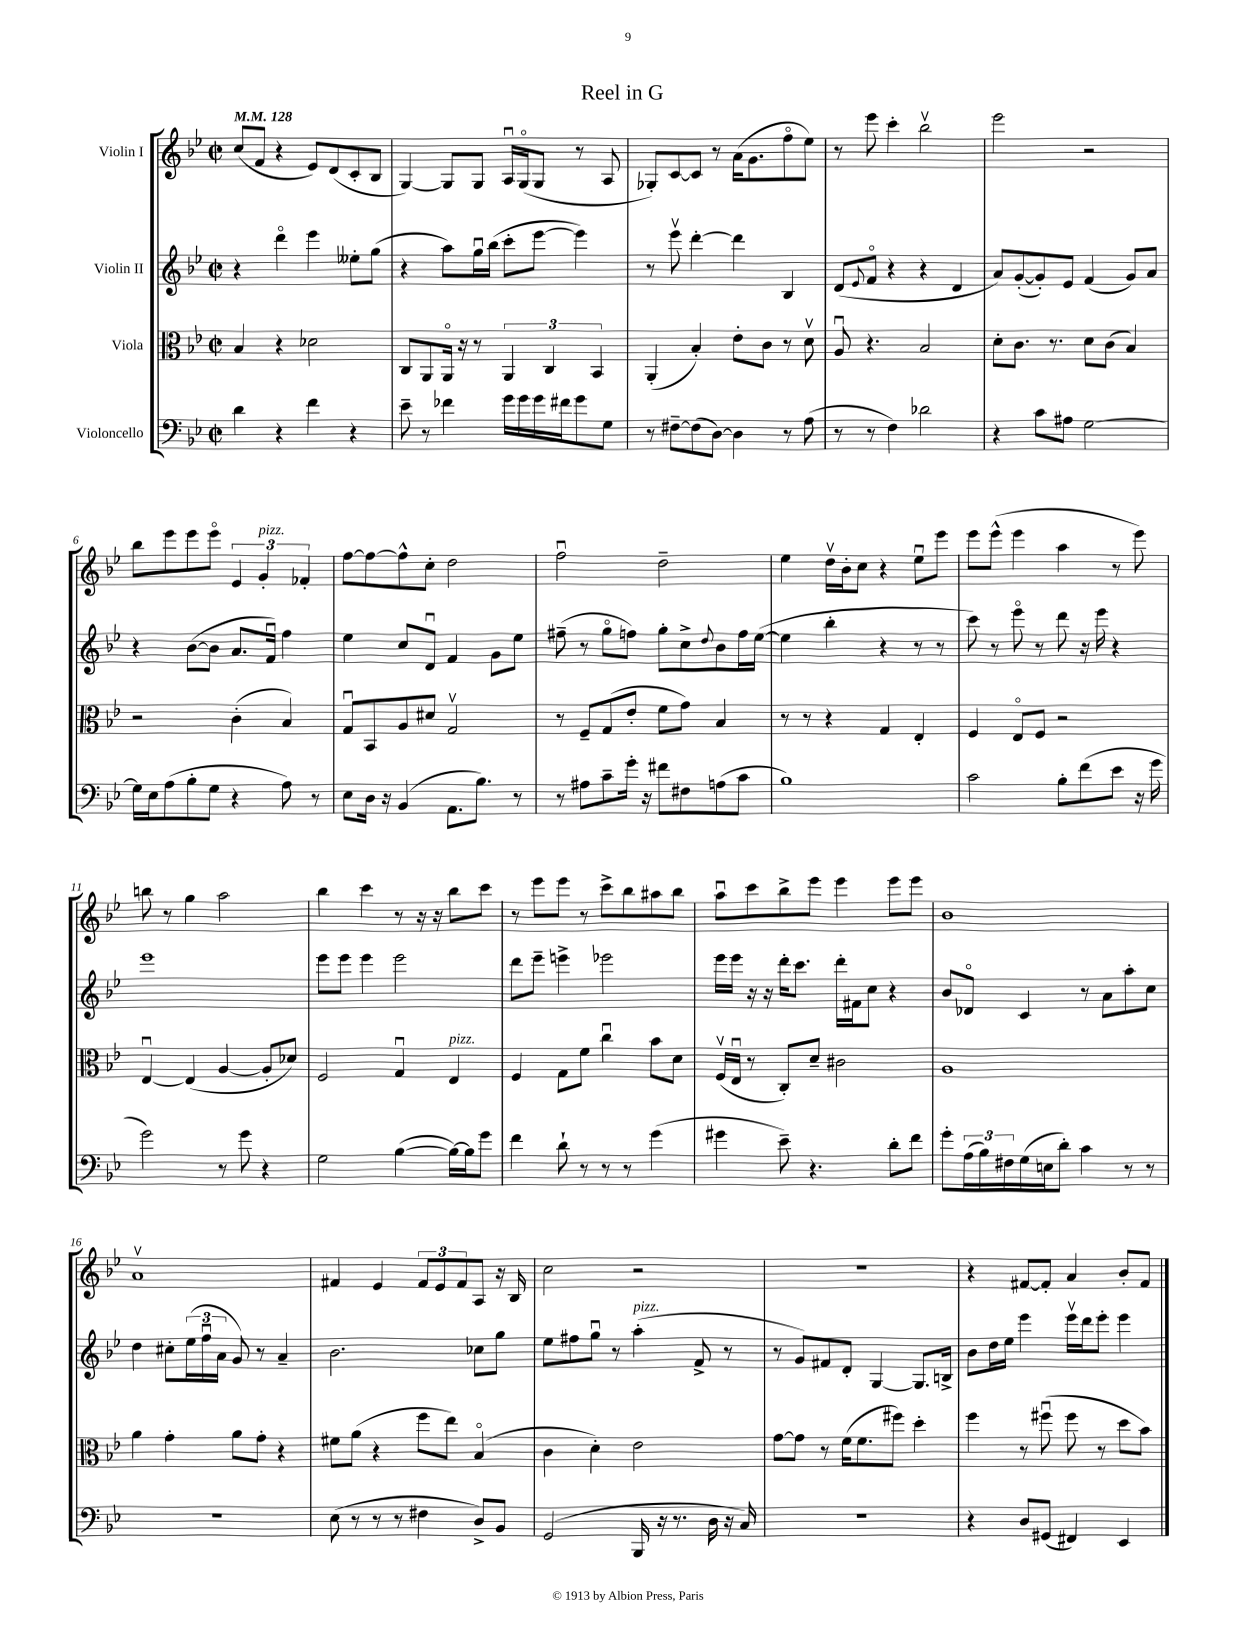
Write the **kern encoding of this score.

**kern	**kern	**kern	**kern
*part4	*part3	*part2	*part1
*staff4	*staff3	*staff2	*staff1
*I"Violoncello	*I"Viola	*I"Violin II	*I"Violin I
*clefF4	*clefC3	*clefG2	*clefG2
*k[b-e-]	*k[b-e-]	*k[b-e-]	*k[b-e-]
*M2/2	*M2/2	*M2/2	*M2/2
*met(c|)	*met(c|)	*met(c|)	*met(c|)
*MM128	*MM128	*MM128	*MM128
=1	=1	=1	=1
4d\	4B-/	4r	(8cc/L
.	.	.	8f/J
4r	4r	4ddd\	4r
4f\	2d-X\	4eee-\	8e-/L)
.	.	.	(8d/
4r	.	8ee--X'\L	8c'/
.	.	(8gg\J	8B-/J
=2	=2	=2	=2
8e-~\	8C/L	4r	[4G/)
8r	8AA/	.	.
4f-X\	16AA/Jk	8aa\L)	8G/L]
.	16r	.	.
.	8r	16ggu\L	8G/J
.	.	(16bb-\JJ	.
16g\LL	6AA/	8ccc'\L	16Au/LL
16g\	.	.	(16G/J
16g\	.	[8eee-\J	8G/J
.	6C/	.	.
16f#X\J	.	.	.
8g\	.	4eee-\])	8r
.	6BB-/	.	.
8G\J	.	.	8A/
=3	=3	=3	=3
8r	(4AA'/	8r	8G-X'/L)
[8F#X~\L	.	8eee-v\	[8c/
(8F#\]	4B-'/)	[4ddd'\	8c/J]
[8D\J)	.	.	8r
4D\]	8e-'\L	4ddd\]	(16a\KL
.	.	.	8.g\
.	8c\J	.	.
8r	8r	4B-/	8ff\
(8A\	8dv\	.	8ee-\J)
=4	=4	=4	=4
8r	8Au/	(8d/L	8r
.	.	8qqe-/	.
8r	4.r	8f/J	8eee-\
4F\)	.	4r	4ccc'\
2d-X\	2B-/	4r	2bb-v\
.	.	4d/	.
=5	=5	=5	=5
4r	8d'\L	8a/L)	2eee-\
.	8.c\J	([8g'/	.
8c\L	.	8g'/])	.
.	8.r	.	.
8A#X\J	.	8e-/J	.
[2G\	8d\L	(4f/	2r
.	(8c\J	.	.
.	4B-/)	8g/L)	.
.	.	8a/J	.
!!LO:LB:g=z
=6	=6	=6	=6
16G\LL]	2r	4r	8bb-\L
16E-\J	.	.	.
(8A\	.	.	8eee-\
8B-'\	.	([8b-\L	8eee-\
8G\J	.	8b-\J]	8eee-\J
4r	(4c'\	8.a/L	6e-/
!	!	!	!LO:TX:a:i:t=pizz.
.	.	.	6g'/
.	.	16fu/Jk)	.
8A\)	4B-/)	4ff\	.
.	.	.	6f-X'/
8r	.	.	.
=7	=7	=7	=7
8E-\L	8Gu/L	4ee-\	[8ff\L
16D\Jk	8BB-/	.	8ff\_
16r	.	.	.
(4BB-/	8A/	8cc/L	8ff^^\]
.	8d#X/J	8du/J	8cc'\J
8.AA\L	2Gv/	4f/	2dd\
8.B-\J)	.	.	.
.	.	8g\L	.
8r	.	8ee-\J	.
=8	=8	=8	=8
8r	8r	(8ff#X~\	2ffu\
8A#X\L	8F~/L	8r	.
8c~\	(8G/	8gg\L	.
16g'\Jk	8e-'/J	8ffn\J)	.
16r	.	.	.
8f#X\L	8f\L	8gg'\L	2dd~\
8F#X\	8g\J)	8cc^\	.
.	.	8qqdd/	.
(8An\	4B-/	8b-\	.
8c\J	.	16ff\L	.
.	.	([16ee-\JJ	.
=9	=9	=9	=9
1B-)	8r	4ee-\]	4ee-\
.	8r	.	.
.	4r	4bb-'\	16ddv\LL
.	.	.	16b-'\J
.	.	.	8cc\J
.	4G/	4r	4r
.	4E-'/	8r	8ee-u\L
.	.	8r	8eee-\J
=10	=10	=10	=10
2c\	4F/	8ccc\)	8eee-\L
.	.	8r	(8eee-^^\J
.	8E-/L	8eee-\	4eee-\
.	8F/J	8r	.
8B-'\L	2r	8ddd\	4aa\
(8f\	.	16r	.
.	.	16eee-\	.
8e-\J	.	4r	8r
16r	.	.	8eee-\)
16g\	.	.	.
!!LO:LB:g=z
=11	=11	=11	=11
2g\)	[4E-u/	1eee-	8bbn\
.	.	.	8r
.	(4E-/]	.	4gg\
8r	[4A/	.	2aa\
8g\	.	.	.
4r	8A'/L]	.	.
.	8d-X/J)	.	.
=12	=12	=12	=12
2G\	2F/	8eee-\L	4bb-\
.	.	8eee-\J	.
.	.	4eee-\	4ccc\
([4B-\	4Gu/	2eee-\	8r
.	.	.	16r
.	.	.	16r
!	!LO:TX:a:i:t=pizz.	!	!
16B-\LL_)	4E-/	.	8bb-\L
16B-\J]	.	.	.
8g\J	.	.	8ccc\J
=13	=13	=13	=13
4f\	4F/	8ddd\L	8r
.	.	8eee-~\J	8eee-\L
8d`\	8G\L	4eeen^\	8eee-\J
8r	8f\J	.	8r
8r	4ccu\	2eee-X\	8ccc^\L
8r	.	.	8bb-\
(4g\	8b-\L	.	8aa#X\
.	8d\J	.	8bb-\J
=14	=14	=14	=14
4g#X\	(16Fv/LL	16eee-\LL	8aau\L
.	16E-u/JJ	16eee-\JJ	.
.	8r	16r	8ccc\
.	.	16r	.
8e-~\)	8C'/L)	16ddd'\KL	8bb-^\
.	.	8.ccc\J	.
4.r	8d~/J	.	8eee-\J
.	2c#X\	16ddd'\LL	4eee-\
.	.	16f#X\J	.
.	.	8cc\J	.
8d'\L	.	4r	8eee-\L
8f\J	.	.	8eee-\J
=15	=15	=15	=15
8g'\L	1A	8b-/L	1b-
(24A\L	.	8d-X/J	.
24B-\)	.	.	.
24F#X\	.	.	.
(16G\	.	4c/	.
16En\J	.	.	.
8d'\J)	.	.	.
4c\	.	8r	.
.	.	8a\L	.
8r	.	8aa'\	.
8r	.	8cc\J	.
!!LO:LB:g=z
=16	=16	=16	=16
1r	4a\	4dd\	1av
.	4g'\	8cc#X'\L	.
.	.	(24ee-\L	.
.	.	24ffu\	.
.	.	24a\JJ	.
.	8a\L	8g/)	.
.	8g'\J	8r	.
.	4r	4a~/	.
=17	=17	=17	=17
(8E-\	8f#X\L	2.b-\	4f#X/
8r	(8a\J	.	.
8r	4r	.	4e-/
8r	.	.	.
4F#X\	8ff\L	.	12f#/L
.	.	.	12e-/
.	8ee-\J)	.	.
.	.	.	12f#/
8D^/L)	(4B-/	8cc-X\L	8A/J
8BB-/J	.	8gg\J	16r
.	.	.	16B-/
=18	=18	=18	=18
(2GG/	4c\	8ee-\L	2cc\
.	.	8ff#X\	.
.	4d'\)	8ggu\J	.
.	.	8r	.
!	!	!LO:TX:a:i:t=pizz.	!
16BBB-/	2e-\	(4aa'\	2r
16r	.	.	.
8.r	.	.	.
.	.	8f^/	.
16D\	.	.	.
16r	.	8r	.
16C/)	.	.	.
=19	=19	=19	=19
1r	[8g\L	8r	1r
.	8g\J]	8g/L)	.
.	8r	8f#X/	.
.	(16f\KL	8d'/J	.
.	8.f\	.	.
.	.	[4G/	.
.	8ff#X\J)	.	.
.	4dd'\	8.G/L]	.
.	.	16Bn^/Jk	.
=20	=20	=20	=20
4r	4ff\	8b-\L	4r
.	.	16dd\L	.
.	.	16ee-\JJ	.
8D/L	8r	4eee-\	[8f#X/L
(8GG#X/J	(8ff#Xu\	.	8f#'/J]
4FF#X/)	8ff#\	16eee-v\LL	4a/
.	.	16ddd\J	.
.	8r	8eee-'\J	.
4EE-/	8dd\L	4eee-\	8b-'/L
.	8b-\J)	.	8f#/J
==	==	==	==
*-	*-	*-	*-
